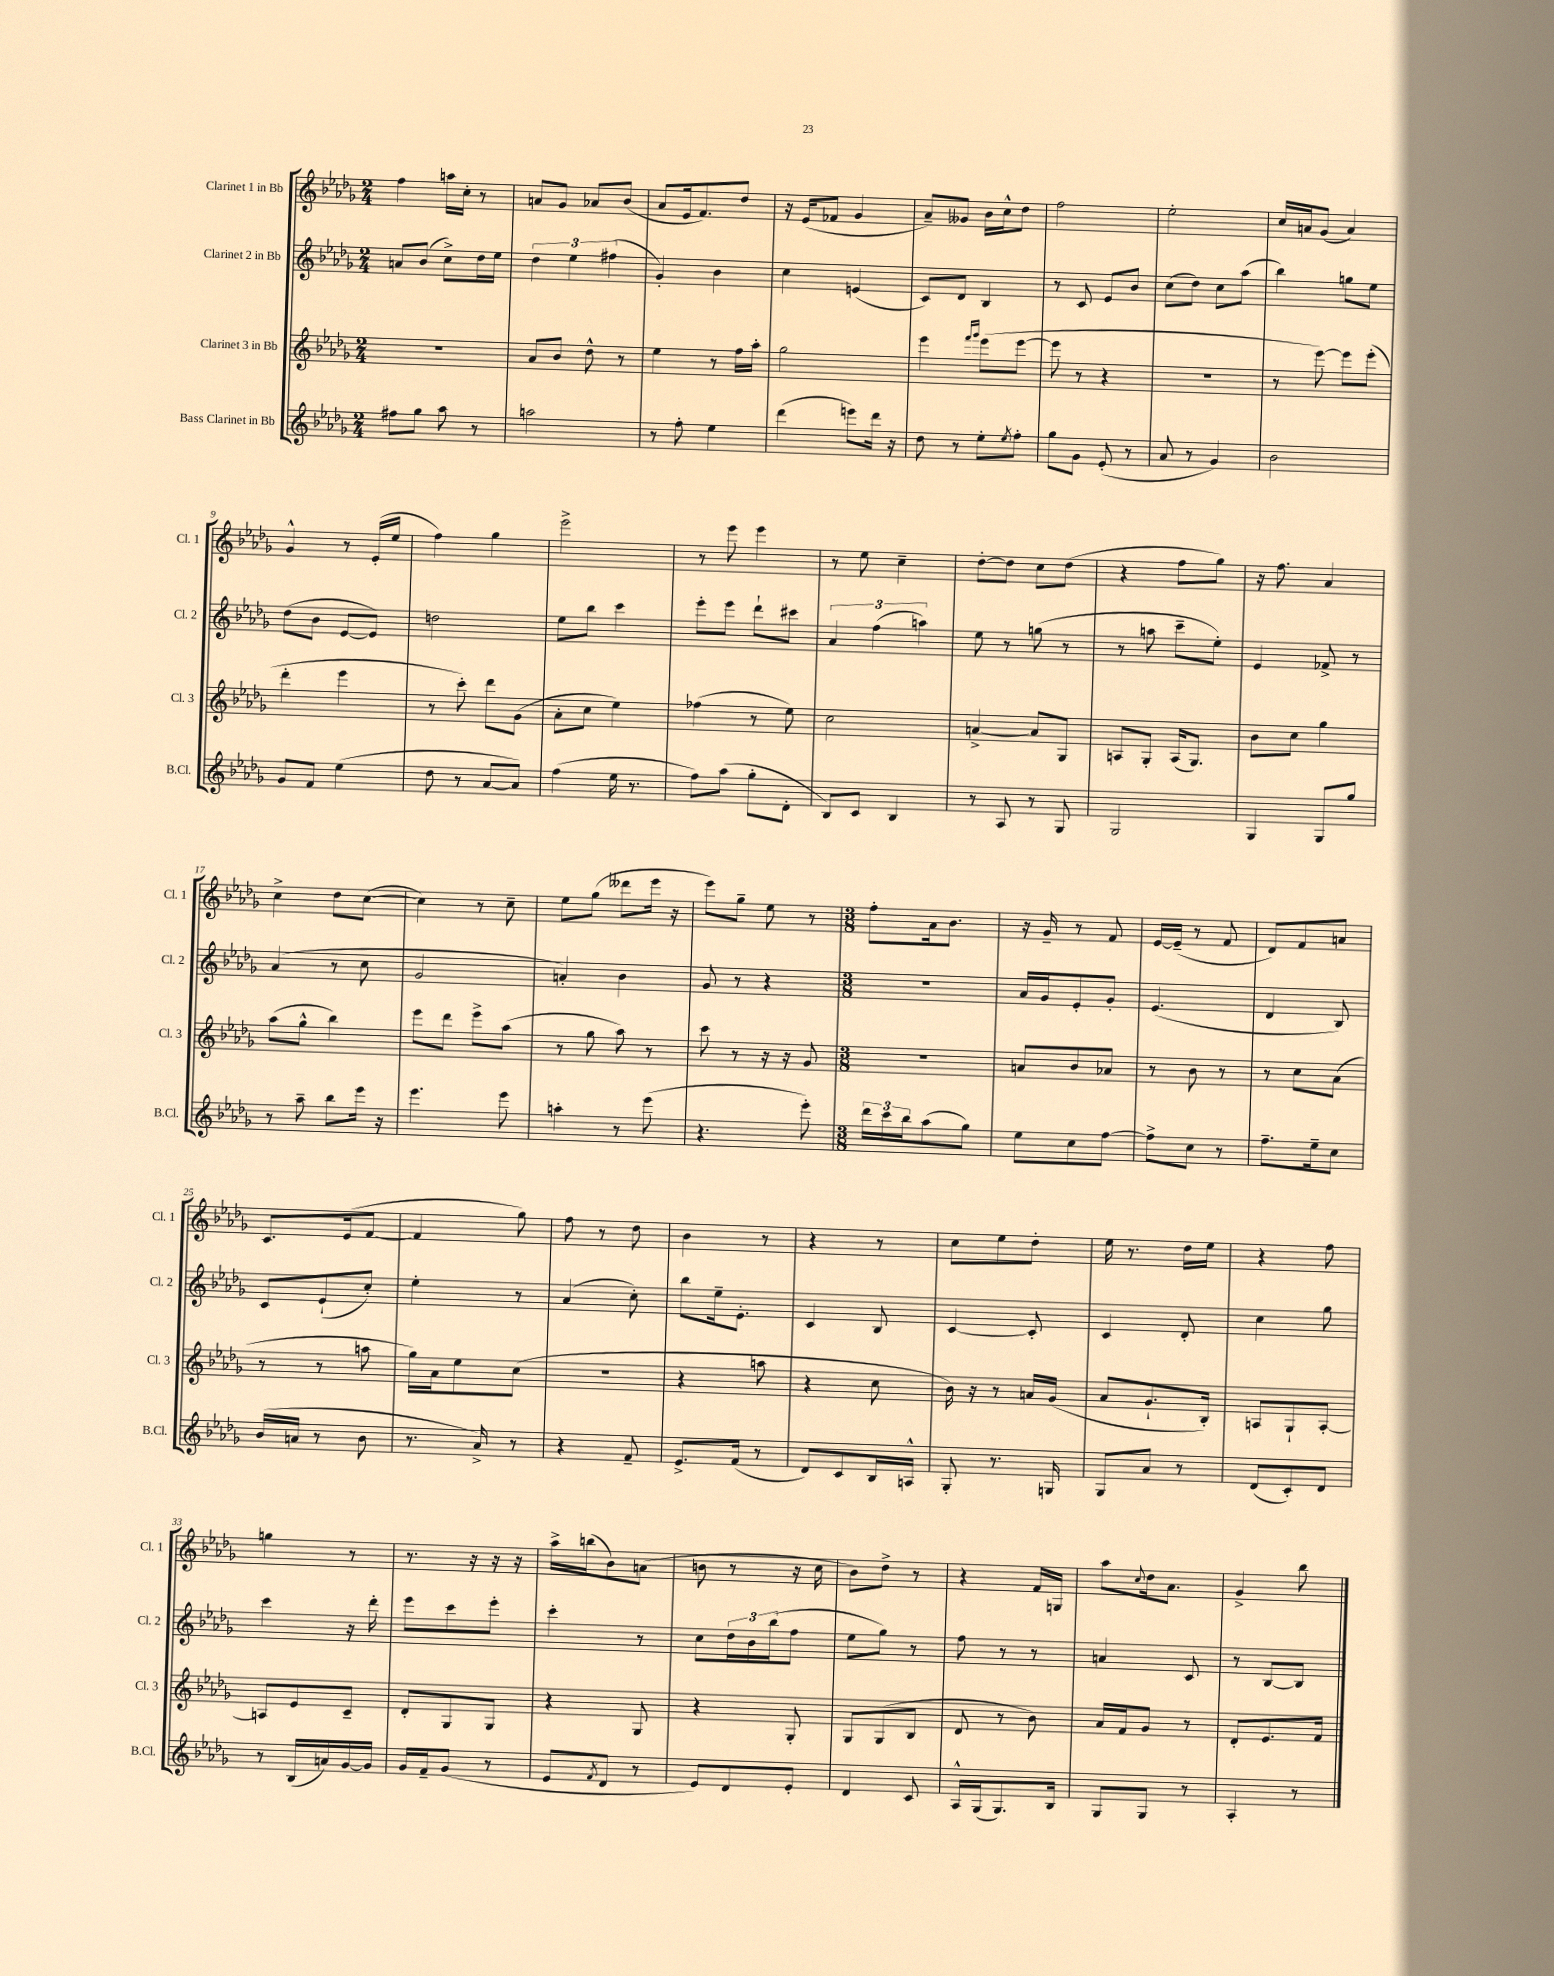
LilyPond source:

<<
\new StaffGroup <<
\new Staff = "s0" \with { instrumentName = "Clarinet 1 in Bb" shortInstrumentName = "Cl. 1" } {
    \clef treble \key des \major \numericTimeSignature \time 2/4
    f''4 a''16 c''16-. r8 |
    a'8 ges'8 aes'8 bes'8( |
    aes'8 ees'16 f'8.) des''8 |
    r16 ees'16( fes'8 ges'4 |
    aes'8--) geses'8 bes'16 c''16-^ des''8 |
    f''2 |
    ees''2-. |
    c''16 a'16 ges'8( a'4) |
    ges'4-^ r8 ees'16-.( ees''16 |
    f''4) ges''4 |
    ees'''2-> |
    r8 ees'''8 ees'''4 |
    r8 ees''8 c''4-- |
    des''8~-. des''8 c''8 des''8( |
    r4 f''8 ges''8) |
    r16 f''8. aes'4 |
    c''4-> des''8 c''8~( |
    c''4) r8 c''8-- |
    ees''8 ges''8( deses'''8 ees'''16 r16 |
    ees'''8) ges''8-- ees''8 r8 |
    \numericTimeSignature \time 3/8 f''8-. aes'16 bes'8. |
    r16 ges'16-- r8 f'8 |
    ees'16~ ees'16--( r8 f'8 |
    des'8) f'8 a'8 |
    c'8. ees'16( f'8~ |
    f'4 ges''8) |
    f''8 r8 des''8 |
    bes'4 r8 |
    r4 r8 |
    c''8 ees''8 des''8-. |
    ees''16 r8. des''16 ees''16 |
    r4 f''8 |
    g''4 r8 |
    r8. r16 r16 r16 |
    aes''16-> b''16( bes'8) a'8( |
    b'8 r8 r16 c''16 |
    bes'8) des''8-> r8 |
    r4 f'16 g16 |
    aes''8 \appoggiatura { c''8 } des''16 aes'8. |
    ges'4-> bes''8 \bar "|." |
}
\new Staff = "s1" \with { instrumentName = "Clarinet 2 in Bb" shortInstrumentName = "Cl. 2" } {
    \clef treble \key des \major \numericTimeSignature \time 2/4
    a'8 bes'8( c''8->) des''16 ees''16 |
    \tuplet 3/2 { des''4 ees''4 fis''4( } |
    ges'4-.) bes'4 |
    c''4 e'4( |
    c'8) des'8 bes4 |
    r8 c'8 ees'8 bes'8 |
    c''8( des''8) c''8 aes''8( |
    bes''4) g''8 ees''8 |
    des''8( bes'8 ees'8~ ees'8) |
    d''2 |
    ees''8 bes''8 c'''4 |
    ees'''8-. ees'''8 des'''8-! cis'''8 |
    \tuplet 3/2 { aes'4 f''4( a''4) } |
    ees''8 r8 g''8( r8 |
    r8 a''8 c'''8-- ees''8-.) |
    ees'4 fes'8-> r8 |
    aes'4( r8 c''8 |
    ges'2 |
    a'4-.) bes'4 |
    ges'8 r8 r4 |
    \numericTimeSignature \time 3/8 R4. |
    aes'16 ges'16 ees'8-. ges'8-. |
    ees'4.( |
    des'4 bes8) |
    c'8 ees'8-!( c''8-.) |
    ees''4-. r8 |
    aes'4( c''8-.) |
    bes''8 ees''16-- ees'8.-. |
    c'4 bes8 |
    c'4~ c'8-. |
    c'4 des'8-. |
    c''4 ges''8 |
    c'''4 r16 des'''16-. |
    ees'''8 c'''8 ees'''8-. |
    c'''4-. r8 |
    c''8 \tuplet 3/2 { des''16 bes'16 bes''16( } f''8 |
    ees''8 ges''8) r8 |
    f''8 r8 r8 |
    a'4 c'8 |
    r8 bes8~ bes8 \bar "|." |
}
\new Staff = "s2" \with { instrumentName = "Clarinet 3 in Bb" shortInstrumentName = "Cl. 3" } {
    \clef treble \key des \major \numericTimeSignature \time 2/4
    R2 |
    aes'8 bes'8 des''8-^ r8 |
    ees''4 r8 f''16 aes''16-. |
    ges''2 |
    ees'''4 \grace { f'''16 ges'''16 } ees'''8( ees'''8~ |
    ees'''8 r8 r4 |
    R2 |
    r8 ees'''8~) ees'''8 ees'''8-.( |
    des'''4-. ees'''4 |
    r8 c'''8-.) des'''8 ges'8( |
    aes'8-. c''8 ees''4) |
    fes''4( r8 ees''8) |
    c''2 |
    a'4~-> a'8 ges8 |
    a8 ges8-. a16( ges8.) |
    bes'8 c''8 ges''4 |
    aes''8( ges''8-^ bes''4) |
    ees'''8 des'''8 ees'''8-> aes''8( |
    r8 ges''8 aes''8) r8 |
    c'''8 r8 r16 r16 ges'8 |
    \numericTimeSignature \time 3/8 R4. |
    a'8 bes'8 aes'8 |
    r8 bes'8 r8 |
    r8 c''8 aes'8( |
    r8 r8 a''8 |
    ges''16) aes'16 ees''8 c''8( |
    R4. |
    r4 a''8 |
    r4 c''8 |
    bes'16) r16 r8 a'16 ges'16( |
    aes'8 ges'8.-! bes16-.) |
    a8 ges8-! a8~-. |
    a8 ees'8 c'8-- |
    des'8-. ges8 ges8 |
    r4 ges8 |
    r4 ges8-. |
    ges8 ges8( bes8 |
    des'8 r8 bes'8) |
    aes'16 f'16 ges'8 r8 |
    des'8-. ees'8. f'16 \bar "|." |
}
\new Staff = "s3" \with { instrumentName = "Bass Clarinet in Bb" shortInstrumentName = "B.Cl." } {
    \clef treble \key des \major \numericTimeSignature \time 2/4
    fis''8 ges''8 aes''8 r8 |
    a''2 |
    r8 f''8-. ees''4 |
    des'''4( e'''8) des'''16 r16 |
    des''8 r8 ees''8-. \acciaccatura { ees''8 } f''8-. |
    ges''8 ges'8 ees'8-.( r8 |
    aes'8 r8 ges'4) |
    bes'2 |
    ges'8 f'8 ees''4( |
    des''8 r8 aes'8~ aes'8) |
    f''4( ees''16 r8. |
    f''8) aes''8( ges''8-. des'8-. |
    bes8) c'8 bes4 |
    r8 aes8 r8 ges8 |
    ges2 |
    ges4 ges8 ges''8 |
    r8 aes''8-- bes''8 ees'''16 r16 |
    ees'''4. ees'''8 |
    a''4-. r8 ees'''8( |
    r4. ees'''8-.) |
    \numericTimeSignature \time 3/8 \tuplet 3/2 { des'''16 c'''16 bes''16 } aes''8( ges''8) |
    ees''8 c''8 f''8~ |
    f''8-> c''8 r8 |
    f''8.-- ees''16-- c''8 |
    bes'16( a'16 r8 bes'8 |
    r8. aes'16->) r8 |
    r4 f'8-- |
    ees'8.-> f'16( r8 |
    des'8) c'8 bes16 a16-^ |
    ges8-. r8. g16 |
    ges8 aes'8 r8 |
    des'8( c'8-.) des'8 |
    r8 bes16( a'16) ges'16~ ges'16 |
    ges'16 f'16-- ges'8( r8 |
    ees'8 \acciaccatura { f'8 } des'8 r8 |
    ees'8) des'8 ees'8-. |
    des'4 c'8 |
    aes16-^ ges16( ges8.) bes16 |
    ges8 ges8 r8 |
    aes4-. r8 \bar "|." |
}
>>
>>
